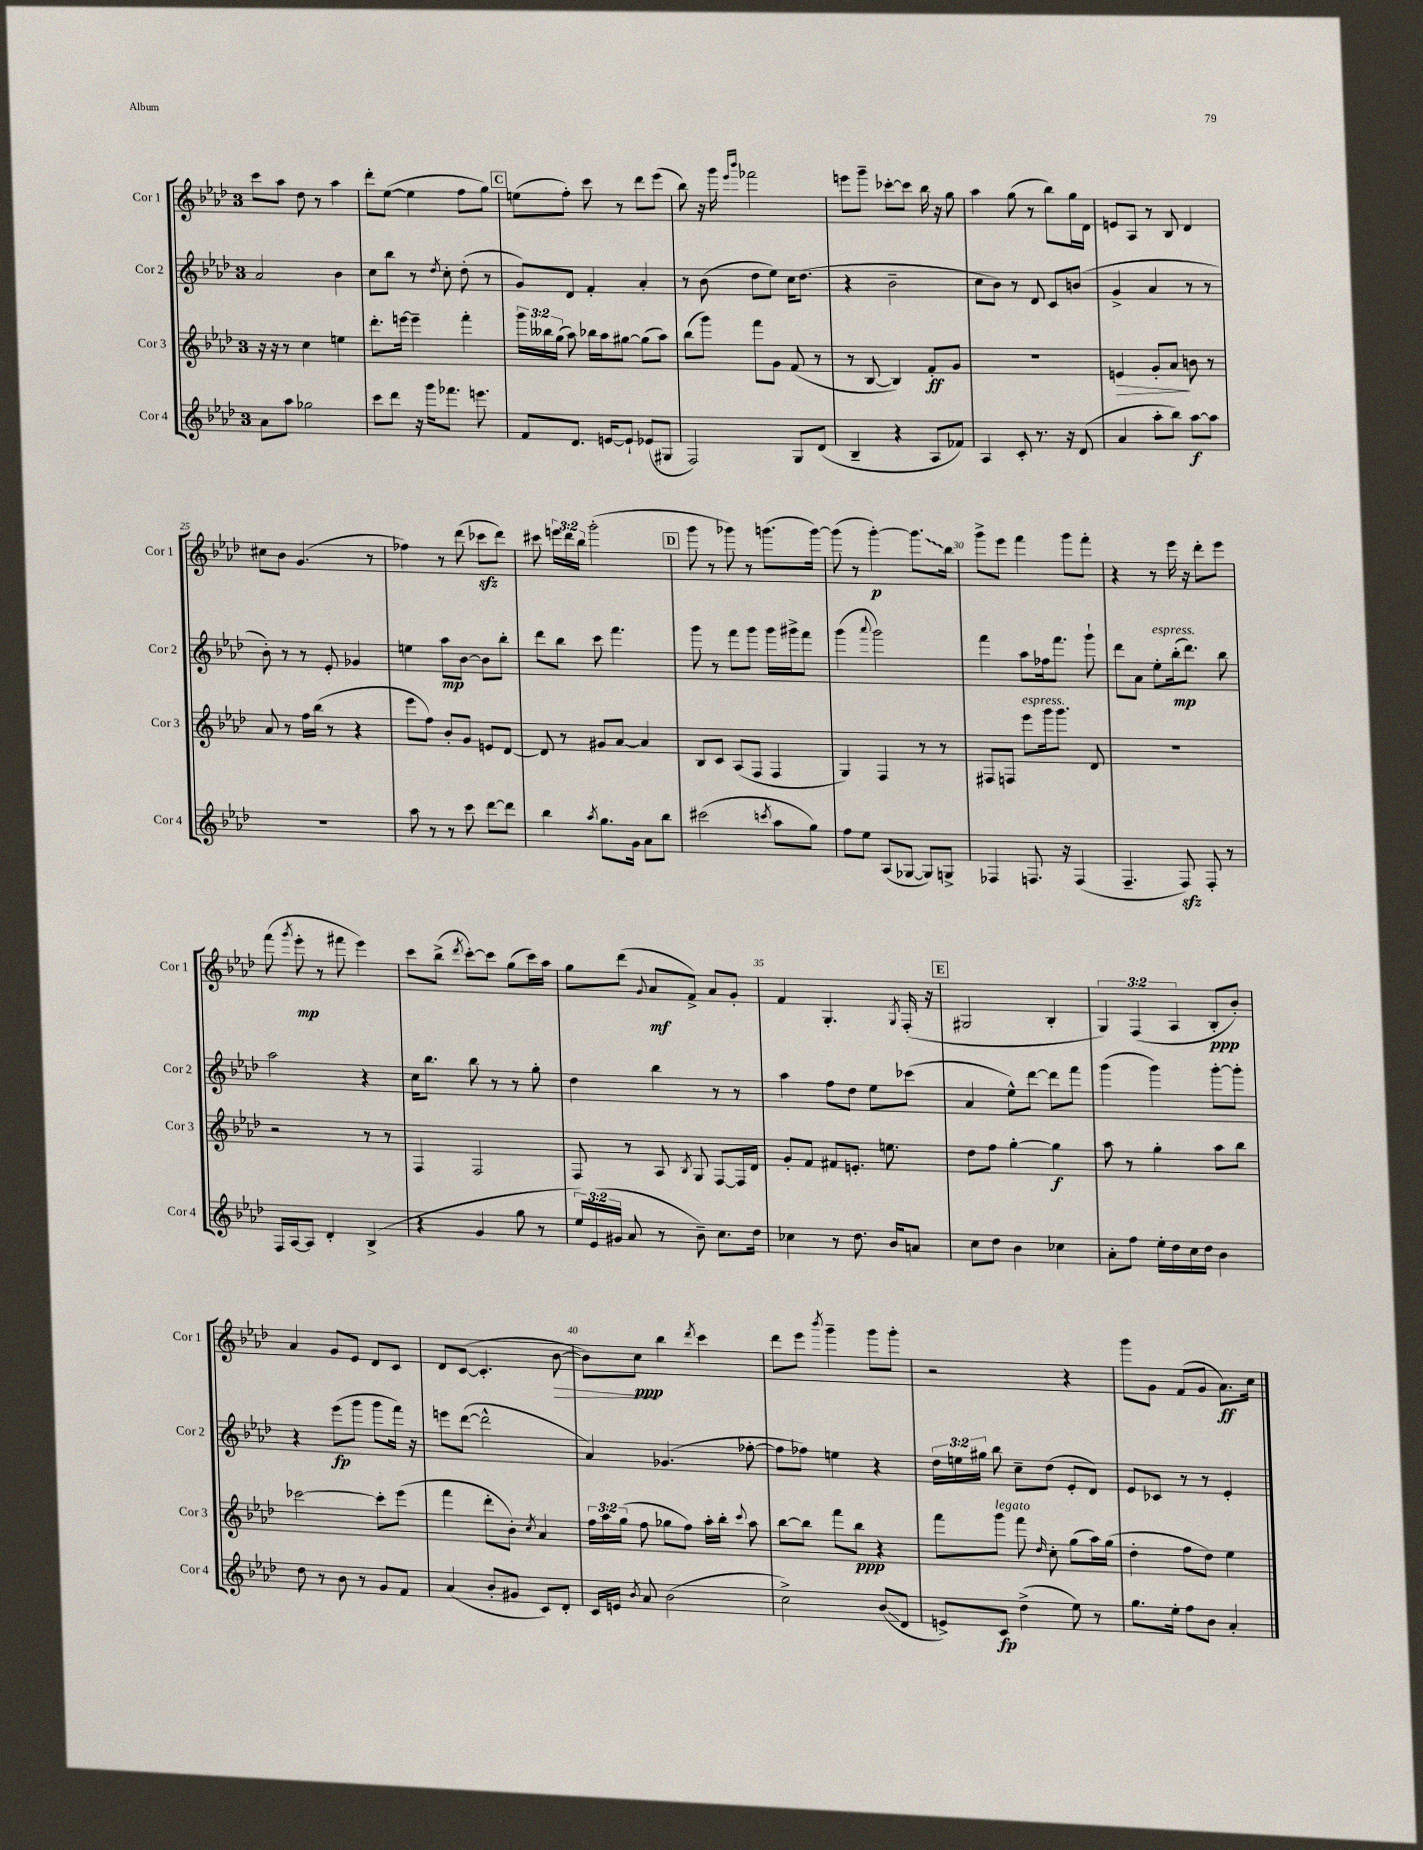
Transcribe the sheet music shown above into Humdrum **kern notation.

**kern	**kern	**kern	**kern
*staff4	*staff3	*staff2	*staff1
*clefG2	*clefG2	*clefG2	*clefG2
*k[b-e-a-d-]	*k[b-e-a-d-]	*k[b-e-a-d-]	*k[b-e-a-d-]
*M3/4	*M3/4	*M3/4	*M3/4
8a-	16r	2a-	8ccc
.	16r	.	.
8aa-	8r	.	8aa-
2gg-	4cc	.	8dd-
.	.	.	8r
.	4ee	4b-	4aa-
=	=	=	=
8ccc	8.ddd-'	8cc	8ddd-'
8ddd-	.	8bb-	([8ee-
.	[16eee	.	.
16r	4eee~]	8r	4ee-]
16ggg	.	.	.
.	.	8qdd-	.
8.fff-	.	8cc'	.
.	4fff'	(8dd-'	8ff
8.eee	.	.	.
.	.	8r	8gg)
=	=	=	=
8f	24ggg	8g)	(8ee
.	24bb--	.	.
.	(24gg	.	.
8.d-	8aa-)	8d-	8ff')
.	16bb-	4f'	8ccc
[16e	16aa-	.	.
8e`]	[8gg#	.	8r
(8e-	(8gg#]	4a-'	8ddd-
8G#	8aa-)	.	(8eee-
=	=	=	=
2F)	(8bb-	8r	8bb-)
.	8ggg)	(8b-	16r
.	.	.	16ggg
.	.	.	16qqeee-
.	.	.	16qqbbb-
.	8fff	8dd-	2fff-
.	8g	8ee-)	.
8G	(8f	16cc	.
.	.	(8.dd-	.
(8d-	8r	.	.
=	=	=	=
4B-~	8r	4r	8eee
.	[8B-	.	8ggg~
4r	4B-])	2b-~	[8ccc-'
.	.	.	8ccc-]
8A-	8f'	.	16bb-
.	.	.	16r
8f-)	8g	.	8gg
=	=	=	=
4A-	2.r	8cc	4aa-
.	.	8b-)	.
8c'	.	8r	(8gg
8.r	.	8d-	8r
.	.	8c	8bb-)
16r	.	.	.
(8d-	.	(8b	16gg
.	.	.	16d-
=	=	=	=
4a-	4e	4g^	8e
.	.	.	8A-
8aa-'	8g'	4a-	8r
8bb-)	8a-	.	8B-
[8aa-	8b	8r	4d-
8aa-]	8r	8r	.
=	=	=	=
2.r	8a-	8b-')	8cc#
.	8r	8r	8b-
.	16ff	8r	(4.g
.	(16bb-	.	.
.	8r	8e-'	.
.	4r	4g-	.
.	.	.	8r
=	=	=	=
8aa-	8eee-	4ee	4ff-)
8r	8ff)	.	.
8r	8b-'	8aa-	8r
8ccc	8g	[8b-	(8ddd-
[8ddd-	8e	8b-]	8ccc-
8ddd-]	[8d-	8bb-'	8ddd-)
=	=	=	=
4bb-	8d-]	8ddd-	8ccc#
.	8r	8bb-	24eee
.	.	.	24ddd-
.	.	.	24bb-
8qaa-	.	.	.
8.gg	8g#	8ccc	(2ggg'
.	[8a-	4.fff	.
16g	.	.	.
8a-	4a-]	.	.
8bb-	.	.	.
=	=	=	=
(2ccc#	8B-	8ggg	8ggg
.	8c	8r	8r
.	(8A-	8fff	8ggg-)
.	8F	8ggg	8r
8qccc	.	.	.
8aa-	4F	16ggg	(8.ggg
.	.	16ggg#^	.
8gg)	.	8fff	.
.	.	.	[16ggg)
=	=	=	=
8ff	4G)	(4ggg	(8ggg]
8ee-	.	.	8r
.	.	8qqaaa-	.
(8A-	4F	2ggg)	[4ggg')
[8G-	.	.	.
8G-])	8r	.	8.ggg]
8G^	8r	.	.
.	.	.	16bb-
=	=	=	=
4F-	8F#	4fff	8ggg^
.	8F	.	8eee-
8.F	8eee-	8aa-	4fff
.	16ggg	16ff-	.
16r	8.ggg	8.fff	.
(4F	.	.	8ggg
.	8d-	8ggg`	8fff'
=	=	=	=
4.F~	2.r	8ddd-	4r
.	.	8a-	.
.	.	8ee-'	8r
8F)	.	(16bb-'	16eee-
.	.	8.ddd-)	16r
8F'	.	.	8ddd-'
8r	.	8bb-	8eee-
=	=	=	=
16F	2r	2aa-	(8fff
[16A-	.	.	.
.	.	.	8qggg
8A-]	.	.	8eee-'
4d-'	.	.	8r
.	.	.	8fff#
(4B-^	8r	4r	4eee-)
.	8r	.	.
=	=	=	=
4r	4F	16cc	8ccc
.	.	8.bb-	.
.	.	.	(8bb-^
.	.	.	8qddd-
4g	2F	8bb-	[8ccc')
.	.	8r	8ccc]
8gg	.	8r	(8gg
8r	.	8gg'	16ccc)
.	.	.	16aa-
=	=	=	=
24ee-)	8F	4dd-	8gg
(24e-	.	.	.
24g#	.	.	.
8a-	8r	.	(8ddd-
.	.	.	8qqg
8r	8A-	4bb-	8a-
.	8qB-	.	.
8b-~)	8G	.	8f^)
8.cc	[8F	8r	8a-
.	16F]	8r	8g'
16dd-	16d-	.	.
=	=	=	=
4cc-	8g'	4aa-	4f
.	8f	.	.
8r	8f#	8ff	4.G'
8.dd-	8.e'	8dd-	.
.	.	8ee-	.
16b-	8.ee	.	.
.	.	.	8qG
8a	.	(8ccc-	(16F'
.	.	.	16r
=	=	=	=
8cc	8dd-	4a-	2G#
8dd-	8ff	.	.
4b-	[4gg'	8ee-^^)	.
.	.	[8ddd-	.
4cc-	4gg]	8ddd-]	4B-'
.	.	8fff	.
=	=	=	=
8a-'	8aa-	(4ggg	6G)
8ff	8r	.	.
.	.	.	(6F
16ee-'	4gg'	4ggg)	.
16dd-	.	.	.
.	.	.	6A-
16cc	.	.	.
16dd-	.	.	.
4b-	8aa-	[8ggg'	8B-'
.	8bb-	8ggg']	8b-')
=	=	=	=
8dd-	[2ccc-	4r	4a-
8r	.	.	.
8b-	.	(8eee-	8g
8r	.	8ggg	8e-
8g	8ccc-']	8ggg	8d-
8f	(8eee-	16fff)	8c
.	.	16r	.
=	=	=	=
(4a-	4fff	8eee	8d-
.	.	([8ddd-	([8c
8b-'	8ddd-'	2ddd-^^]	4.c']
8g#	8b-')	.	.
.	8qcc	.	.
8c)	4a-	.	.
8d-'	.	.	[8b-
=	=	=	=
16c	24ff	4a-)	8b-])
.	24aa-	.	.
16e	.	.	.
.	(24gg	.	.
8qb-	.	.	.
8a-	8ff	.	8cc
(2b-	8gg-	(4.g-	4bb-
.	8ff)	.	.
.	.	.	8qddd-
.	16aa-'	.	4ccc
.	16bb-'	.	.
.	8qqccc	.	.
.	8aa-	[8ff-'	.
=	=	=	=
2cc^)	[8bb-	8ff-]	8ddd-
.	8bb-]	8ff-)	8eee-
.	.	.	8qbbb-
.	8fff	4ee	4ggg~
.	8bb-	.	.
(8b-	4r	4r	8ggg
8d-	.	.	8ggg'
=	=	=	=
8e^)	8fff	24dd-	2r
.	.	24ee	.
.	.	24gg#	.
8c	8ggg	8bb-	.
(4dd-^	8fff	8cc~	.
.	16qqdd-	.	.
.	8cc'	(8dd-	.
8ee-)	(8gg	8e-'	4r
8r	16aa-)	8d-)	.
.	(16gg	.	.
=	=	=	=
8.gg	4dd-'	8e-	8ggg
.	.	8c-	8g
16ee-'	.	.	.
8ff	8ff	8r	(8f
8b-	8dd-)	8r	8g
4a-'	4ee-	4e-'	8.a-)
.	.	.	16cc
==	==	==	==
*-	*-	*-	*-
